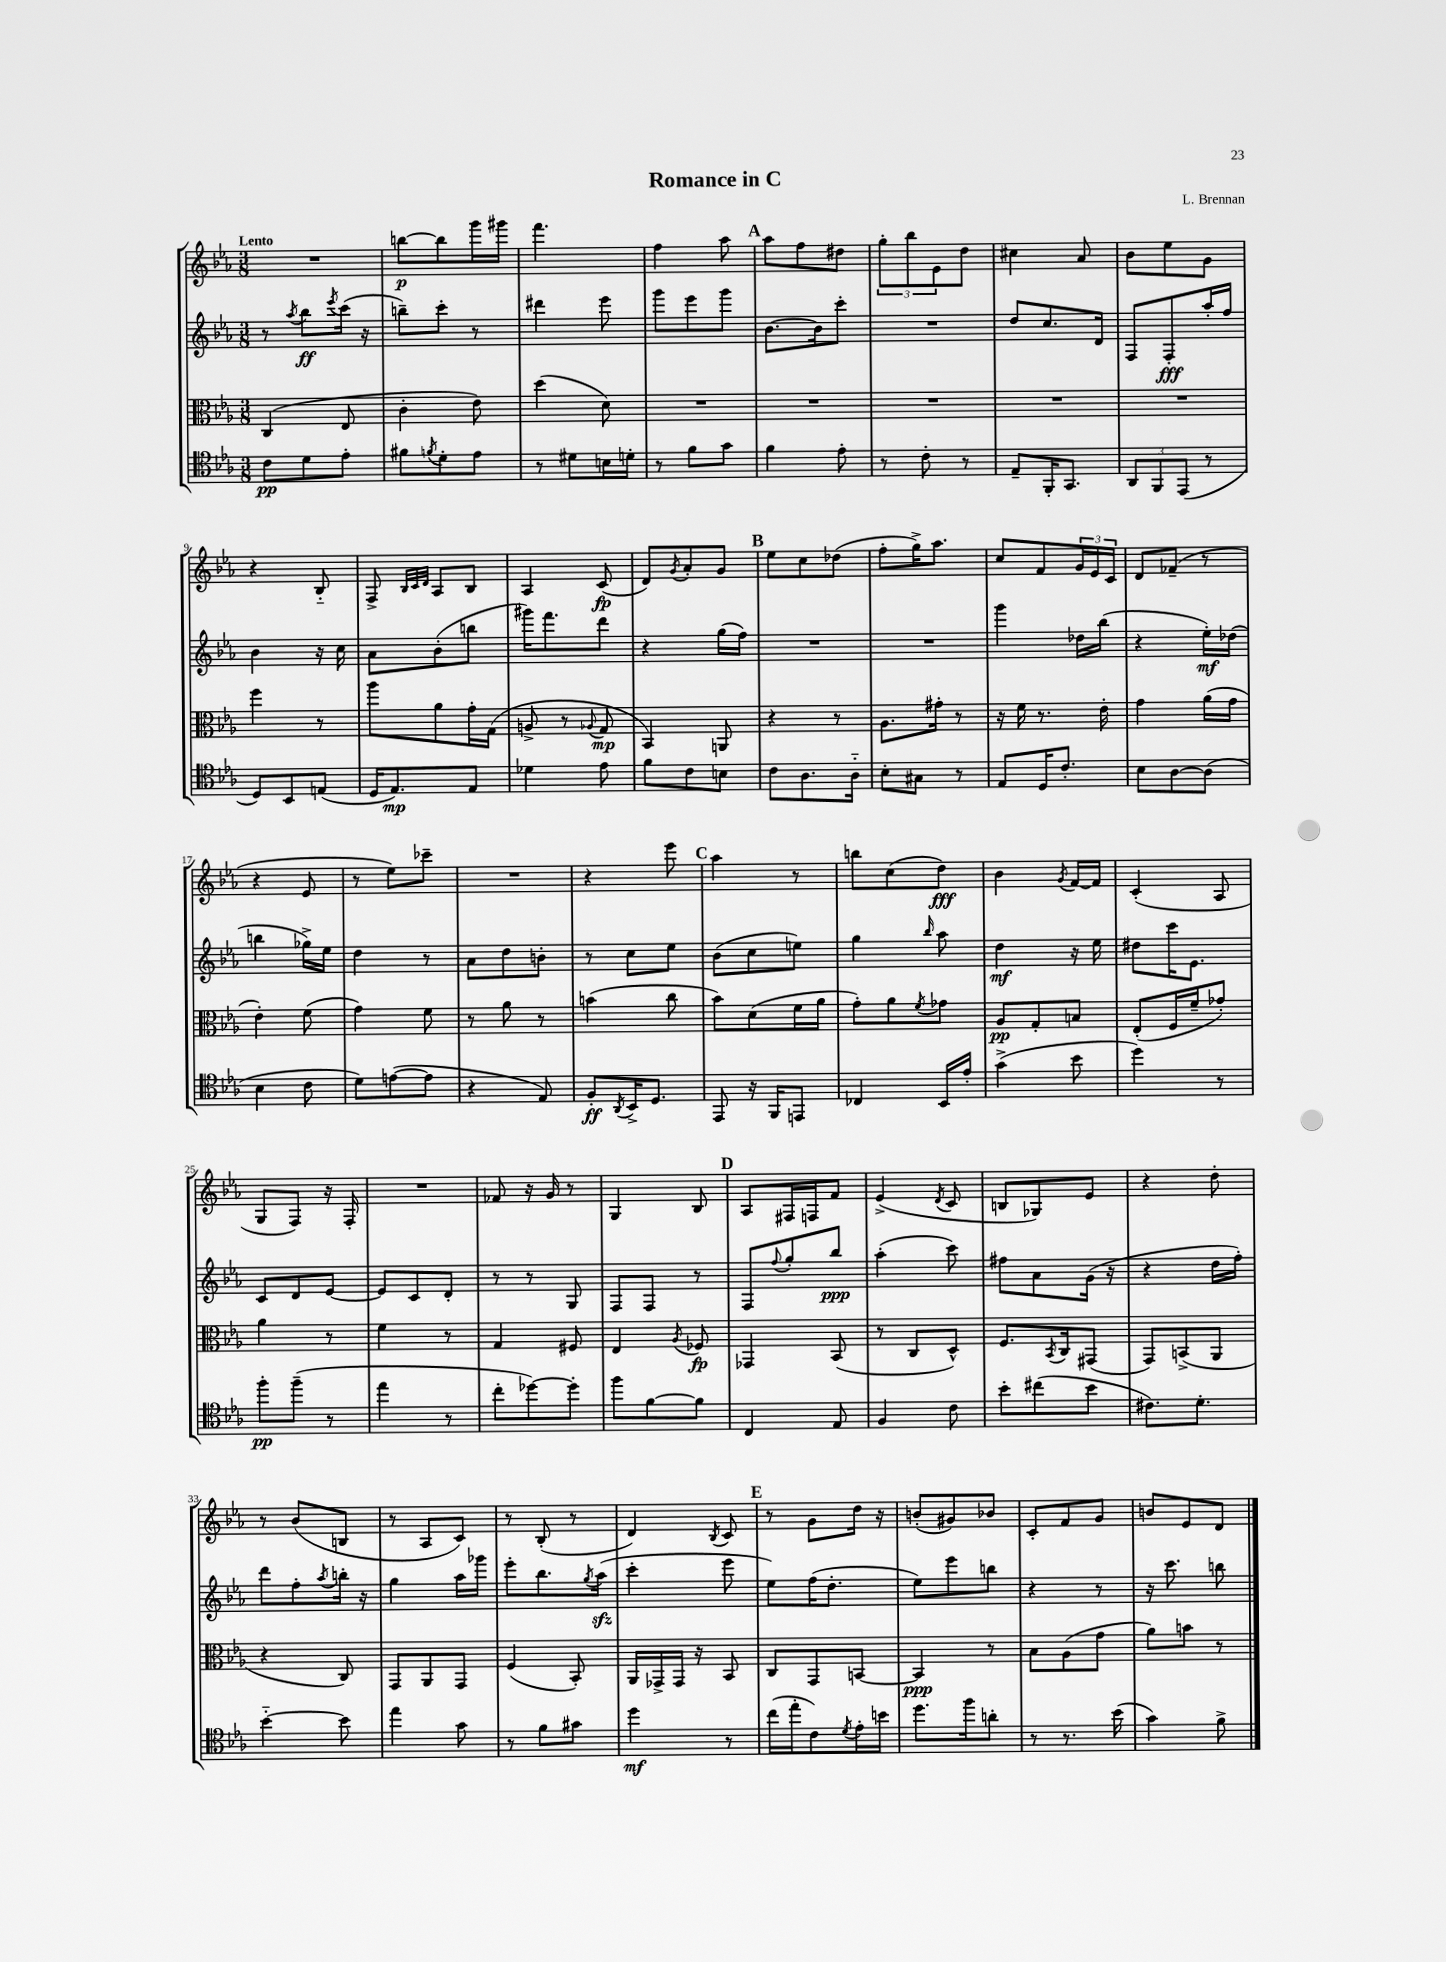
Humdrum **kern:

**kern	**kern	**kern	**kern
*staff4	*staff3	*staff2	*staff1
*clefC4	*clefC3	*clefG2	*clefG2
*k[b-e-a-]	*k[b-e-a-]	*k[b-e-a-]	*k[b-e-a-]
*M3/8	*M3/8	*M3/8	*M3/8
8c	(4C	8r	4.r
.	.	8qaa-	.
8d	.	8bb-	.
.	.	8qeee-	.
8e-'	8E-	(16ccc	.
.	.	16r	.
=	=	=	=
8f#	4c'	8bb~)	[8bb
8qf	.	.	.
8d'	.	8ccc'	8bb]
8e-	8e-)	8r	16ggg
.	.	.	16ggg#
=	=	=	=
8r	(4dd	4ddd#	4.fff
8d#	.	.	.
16B	8d)	8eee-	.
16d'	.	.	.
=	=	=	=
8r	4.r	8ggg	4ff
8f	.	8eee-	.
8g	.	8ggg	8aa-
=	=	=	=
4f	4.r	[8.b-	8aa-
.	.	.	8ff
.	.	16b-]	.
8e-'	.	8ccc'	8dd#
=	=	=	=
8r	4.r	4.r	12gg'
.	.	.	12bb-
8c'	.	.	.
.	.	.	12e-
8r	.	.	8dd
=	=	=	=
8E-~	4.r	8dd	4cc#
16FF'	.	8.cc	.
8.GG	.	.	.
.	.	.	8a-
.	.	16d	.
=	=	=	=
12AA-	4.r	8F	8b-
12FF	.	.	.
.	.	8F'	8ee-
(12EE-	.	.	.
8r	.	16aa-'	8g
.	.	16ff	.
=	=	=	=
8D)	4ff	4b-	4r
8BB-	.	.	.
(8E	8r	16r	8B-'~
.	.	16cc	.
=	=	=	=
16D	8aa-	8a-	8F^
8.E-)	.	.	.
.	.	.	32qqB-
.	.	.	32qqc
.	.	.	32qqd
.	8a-	(8b-'	8A-
8E-	16g'	8bb	8B-
.	(16G	.	.
=	=	=	=
4d-	8A^	16ggg#)	4A-
.	.	8.fff	.
.	8r	.	.
.	8qqA-	.	.
8e-	8G	8ddd	(8c
=	=	=	=
8f	4BB-)	4r	8d)
.	.	.	8qg
8c	.	.	8a-'
8B	8AA	(16gg	8g
.	.	16ff)	.
=	=	=	=
8c	4r	4.r	8ee-
8.A-	.	.	8cc
.	8r	.	(8dd-
16A-'~	.	.	.
=	=	=	=
8B-'	8.A-	4.r	8ff'
8G#	.	.	16gg^)
.	16g#'	.	8.aa-
8r	8r	.	.
=	=	=	=
8E-	16r	4ggg	8cc
.	16f	.	.
16D	8.r	.	8f
8.c'	.	.	.
.	.	16dd-	24g
.	.	.	24e-
.	16e-'	(16bb-	.
.	.	.	24c
=	=	=	=
8B-	4g	4r	8d
[8A-	.	.	(8f-~
(8A-]	(16a-	16ee-')	8r
.	16g	(16dd-	.
=	=	=	=
4B-	4e-')	4bb	4r
8c	(8f	16gg-^)	8e-
.	.	16ee-	.
=	=	=	=
8d)	4g)	4dd	8r
([8e	.	.	8ee-)
8e]	8f	8r	8ccc-~
=	=	=	=
4r	8r	8a-	4.r
.	8a-	8dd	.
8E-)	8r	8b'	.
=	=	=	=
8F'	(4b	8r	4r
8qAA-	.	.	.
16BB-^	.	8cc	.
8.D	.	.	.
.	8cc	8ee-	8eee-
=	=	=	=
8EE-	8b-)	(8b-	4aa-
16r	(8d	8cc	.
16FF	.	.	.
8EE	16f	8ee)	8r
.	16a-	.	.
=	=	=	=
4C-	8g')	4gg	8bb
.	8a-	.	(8cc
.	8qf	16qqbb-	.
16BB-	8g-	8aa-	8dd)
16e-'	.	.	.
=	=	=	=
(4g^	8A-	4dd	4b-
.	8G'	.	.
.	.	.	8qg
8b-	8B	16r	[16f
.	.	16ee-	16f]
=	=	=	=
4dd)	(8E-'	8dd#	(4c'
.	16F	16ccc	.
.	16f~	8.e-	.
8r	8g-')	.	8A-
=	=	=	=
8ff'	4a-	8c	8G
(8ff~	.	8d	8F)
8r	8r	[8e-	16r
.	.	.	16F'
=	=	=	=
4ee-	4f	8e-]	4.r
.	.	8c	.
8r	8r	8d'	.
=	=	=	=
8cc'	4G	8r	8f-
[8dd-)	.	8r	16r
.	.	.	16g
8dd-']	8F#	8G	8r
=	=	=	=
8ff	4E-	8F	4G
[8f	.	8F	.
.	8qA-	.	.
8f]	8F-	8r	8B-
=	=	=	=
4C	4GG-	8F	8A-
.	.	8qqff	.
.	.	8gg'	16F#
.	.	.	16F
8E-	(8BB-	8bb-	8f
=	=	=	=
4F	8r	(4aa-'	(4e-^
.	8C	.	.
.	.	.	8qd
8c	8D^^)	8ccc)	8c
=	=	=	=
8b-'	8.F	8ff#	8B
(8cc#	.	8a-	8G-)
.	8qBB-	.	.
.	16C	.	.
8b-	(8GG#	(16g	8e-
.	.	16r	.
=	=	=	=
8.c#)	8GG)	4r	4r
.	(8BB^	.	.
8.d'	.	.	.
.	8AA-	16dd	8dd'
.	.	16ff')	.
=	=	=	=
[4b-'~	4r	8ddd	8r
.	.	8ff'	(8b-
.	.	8qaa-	.
8b-]	8C)	16bb'	8B
.	.	16r	.
=	=	=	=
4ee-	8GG	4gg	8r
.	8AA-	.	8A-
8g	8GG	16aa-	8c)
.	.	16ggg-	.
=	=	=	=
8r	(4F	8eee-'	8r
8f	.	8.bb-	(8B-'
8g#	8BB-')	.	8r
.	.	8qgg	.
.	.	(16aa-	.
=	=	=	=
4dd	16AA-	4ccc'	4d)
.	16GG-^	.	.
.	16GG-	.	.
.	16r	.	.
.	.	.	8qB-
8r	8BB-	8eee-	8c
=	=	=	=
(16cc	8C	8ee-)	8r
16ee-'	.	.	.
8c)	8GG	(16ff	8g
.	.	8.dd'	.
8qd	.	.	.
16e-'	[8BB	.	16dd
16b	.	.	16r
=	=	=	=
8.dd	4BB]	8ee-)	(8b'
.	.	8eee-	8g#)
16ff	.	.	.
8a'	8r	8bb	8b-
=	=	=	=
8r	8B-	4r	8c'
8.r	(8A-	.	8f
.	8g	8r	8g
(16b-	.	.	.
=	=	=	=
4g)	8a-)	16r	8b
.	.	8.ccc	.
.	8b	.	8e-
8f^	8r	8bb	8d
==	==	==	==
*-	*-	*-	*-
